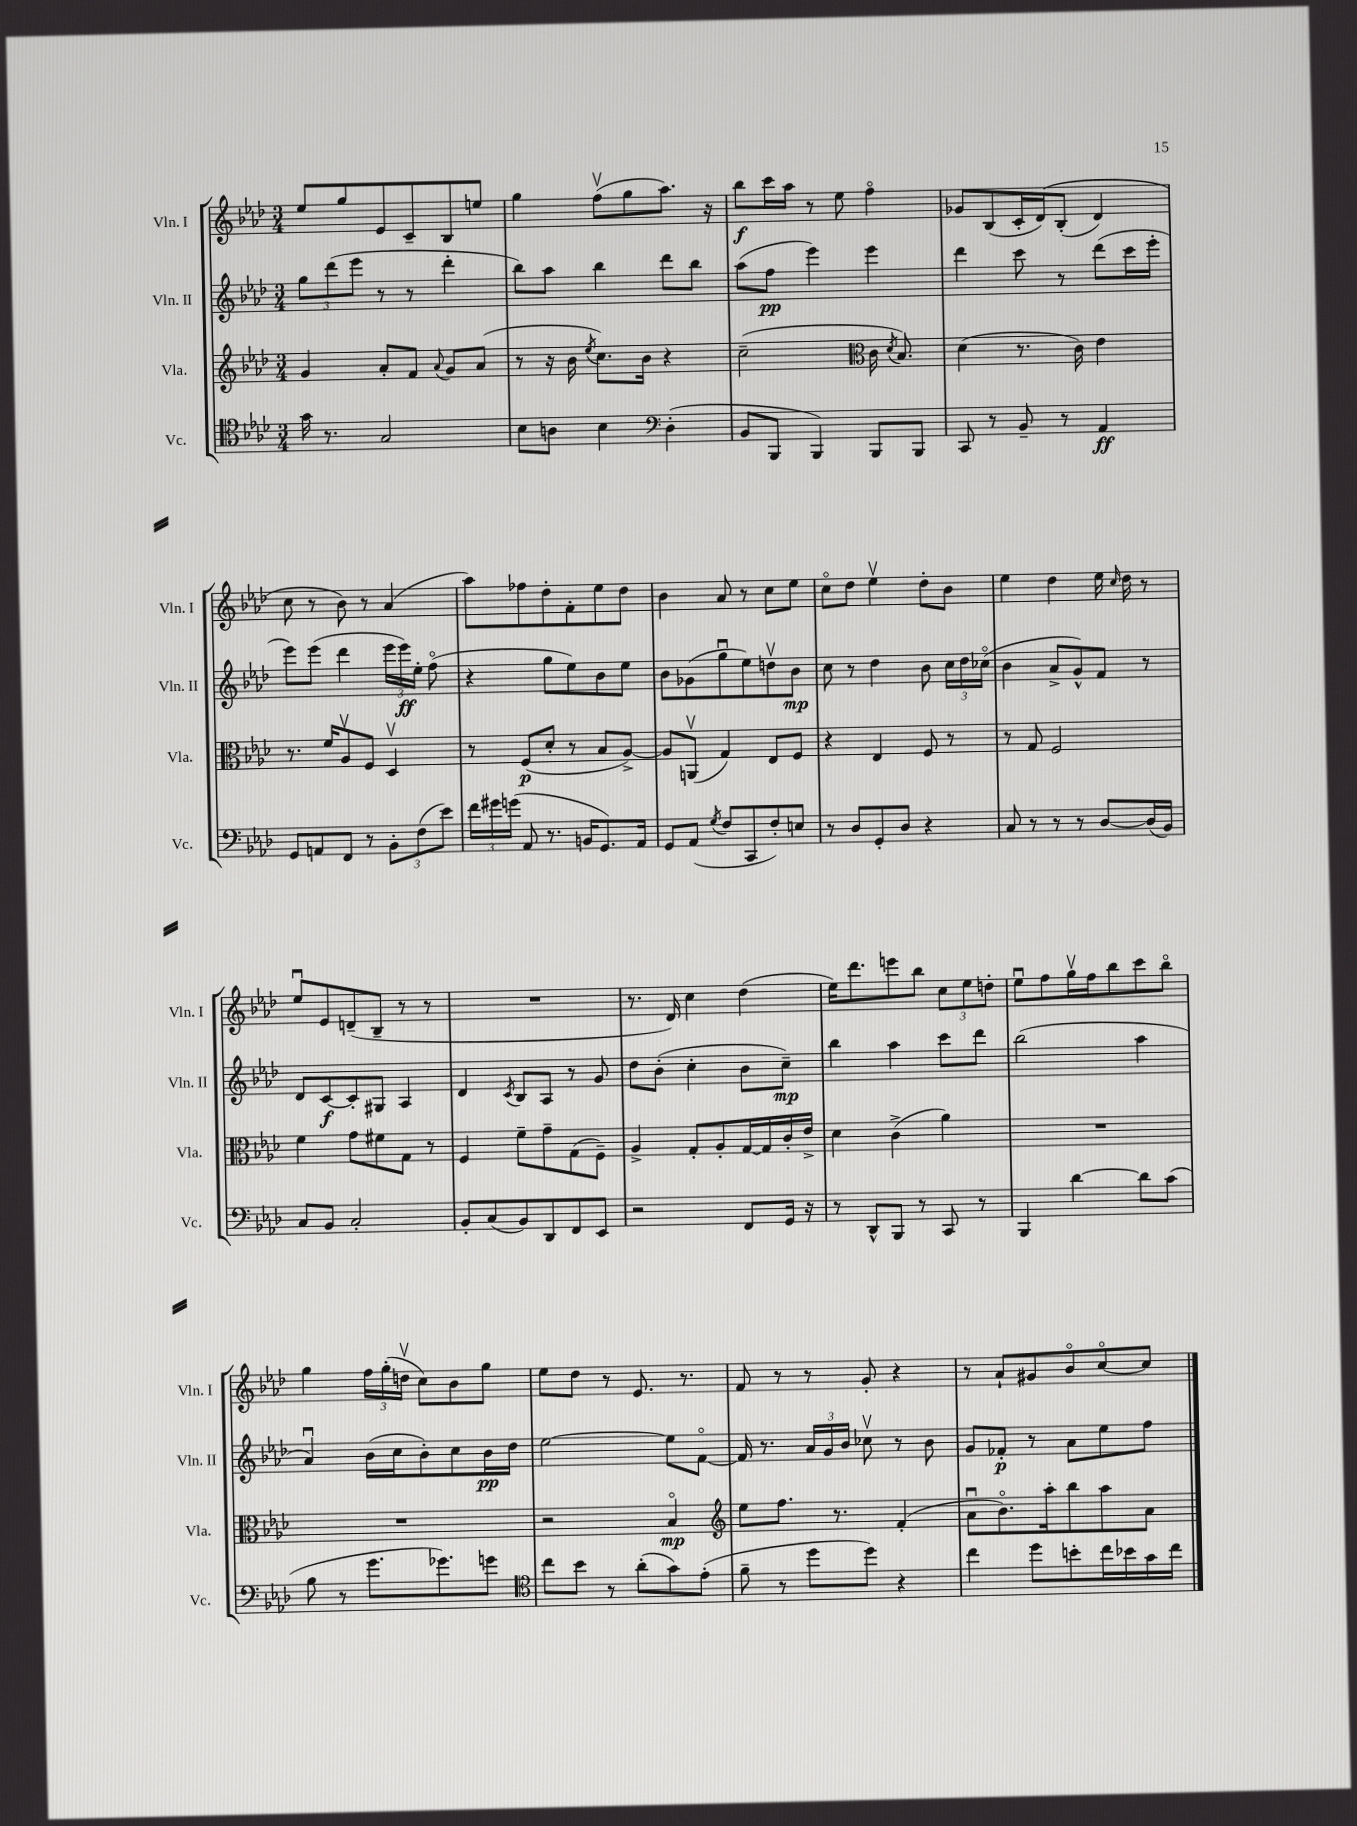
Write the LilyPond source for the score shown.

<<
\new StaffGroup <<
\new Staff = "s0" \with { instrumentName = "Vln. I" shortInstrumentName = "Vln. I" } {
    \clef treble \key aes \major \numericTimeSignature \time 3/4
    \autoBeamOff ees''8[ g''8 ees'8 c'8-- bes8 e''8] |
    g''4 f''8[\upbow( g''8 aes''8.]) r16 |
    bes''8[\f c'''16 aes''16] r8 ees''8 f''4\flageolet |
    ges'8[ bes8( c'16-. des'16)\( bes8]-.( des'4) |
    c''8 r8 bes'8\) r8 aes'4( |
    aes''8[) fes''8 des''8-. f'8-. ees''8 des''8] |
    bes'4 aes'8 r8 c''8[ ees''8] |
    c''8[\flageolet des''8] ees''4\upbow des''8[-. bes'8] |
    ees''4 des''4 ees''16 \grace { c''16 } des''16 r8 |
    ees''8[\downbow ees'8 d'8--( bes8]-- r8 r8 |
    R2. |
    r8. des'16) c''4 des''4( |
    ees''16[) des'''8. e'''8 bes''8] \tuplet 3/2 { c''8[ ees''8 d''8]-. } |
    ees''8[\downbow f''8 g''16\upbow f''16 bes''8 c'''8 bes''8]\flageolet |
    g''4 \tuplet 3/2 { f''16[ g''16-.( d''16]\upbow } c''8[) bes'8 g''8] |
    ees''8[ des''8] r8 ees'8. r8. |
    f'8 r8 r8 g'8-. r4 |
    r8 aes'8[-! gis'8 bes'8\flageolet c''8~\flageolet c''8] \bar "|." |
}
\new Staff = "s1" \with { instrumentName = "Vln. II" shortInstrumentName = "Vln. II" } {
    \clef treble \key aes \major \numericTimeSignature \time 3/4
    \autoBeamOff \tuplet 3/2 { g''8[ des'''8( ees'''8] } r8 r8 des'''4-. |
    bes''8[) aes''8] bes''4 des'''8[ bes''8] |
    aes''8[( f''8]\pp ees'''4) ees'''4 |
    des'''4 c'''8 r8 des'''8[( c'''16 ees'''16]-. |
    ees'''8[) ees'''8]( des'''4 \tuplet 3/2 { ees'''16[ ees'''16\ff) ees''16]-. } f''8\flageolet( |
    r4 g''8[ ees''8) bes'8 ees''8] |
    bes'8[ ges'8( g''8\downbow ees''8) d''8\upbow bes'8]\mp |
    c''8 r8 des''4 bes'8 \tuplet 3/2 { c''16[ des''16 ces''16]\flageolet( } |
    bes'4 aes'8[-> g'8-^) f'8] r8 |
    des'8[ c'8~\f c'8-. gis8] aes4 |
    des'4 \acciaccatura { c'8 } bes8[ aes8] r8 g'8 |
    des''8[ bes'8]-.( c''4-. bes'8[ c''8]--\mp) |
    bes''4 aes''4 c'''8[ des'''8] |
    bes''2( aes''4 |
    aes'4\downbow) bes'16[( c''16 bes'8-.) c''8 bes'16\pp des''16] |
    ees''2~ ees''8[ f'8]~\flageolet |
    f'16 r8. \tuplet 3/2 { aes'16[ g'16 bes'16] } ces''8\upbow r8 bes'8 |
    g'8[ fes'8]-.\p r8 aes'8[ ees''8 f''8] \bar "|." |
}
\new Staff = "s2" \with { instrumentName = "Vla." shortInstrumentName = "Vla." } {
    \clef treble \key aes \major \numericTimeSignature \time 3/4
    \autoBeamOff g'4 aes'8[-. f'8] \appoggiatura { aes'8 } g'8[ aes'8]( |
    r8 r16 bes'16 \acciaccatura { ees''8 } c''8.[) bes'16] r4 |
    c''2--( \clef alto c'16 \acciaccatura { des'8 } bes8.) |
    des'4( r8. c'16) ees'4 |
    r8. f'16[ aes8\upbow f8] des4\upbow |
    r8 f8[\p( des'8]-. r8 bes8[ aes8]~->) |
    aes8[ a,8]\upbow( g4) ees8[ f8] |
    r4 ees4 f8 r8 |
    r8 g8 f2 |
    f'4 g'8[ fis'8 g8] r8 |
    f4 f'8[-- g'8-- g8( f8]--) |
    aes4-> g8[-. aes8-. g16~ g16 c'16-. ees'16]-> |
    des'4 c'4->( aes'4) |
    R2. |
    R2. |
    r2 bes4\flageolet\mp |
    \clef treble ees''8[ f''8.] r8. f'4-.( |
    aes'8[\downbow bes'8.\flageolet) aes''16-. bes''8 aes''8 aes'8] \bar "|." |
}
\new Staff = "s3" \with { instrumentName = "Vc." shortInstrumentName = "Vc." } {
    \clef tenor \key aes \major \numericTimeSignature \time 3/4
    \autoBeamOff g'16 r8. g2 |
    bes8[ a8] bes4 \clef bass des4-.( |
    bes,8[ bes,,8] bes,,4) bes,,8[ bes,,8] |
    c,8 r8 bes,8-- r8 aes,4\ff |
    g,8[ a,8 f,8] r8 \tuplet 3/2 { bes,8[-. f8( ees'8]) } |
    \tuplet 3/2 { f'16[ gis'16 g'16]( } aes,8 r8. b,16[ g,8.) aes,16] |
    g,8[ aes,8]( \acciaccatura { g8 } f8[ c,8 f8-.) e8] |
    r8 des8[ g,8-. des8] r4 |
    c8 r8 r8 r8 des8[~ des16( bes,16]) |
    c8[ bes,8] c2-. |
    bes,8[-. c8( bes,8) des,8 f,8 ees,8] |
    r2 f,8[ g,16] r16 |
    r8 des,8[-^ bes,,8] r8 c,8 r8 |
    bes,,4 des'4~ des'8[ c'8]( |
    bes8 r8 g'8.[ ges'8.) g'8] |
    \clef tenor c''8[ bes'8] r8 aes'8[-.( g'8) ees'8]-.( |
    f'8-- r8 des''8[ des''8]) r4 |
    c''4 des''8[ b'8-. c''16 bes'16 g'16 c''16] \bar "|." |
}
>>
>>
\layout { \context { \Score \remove "Bar_number_engraver" } }
